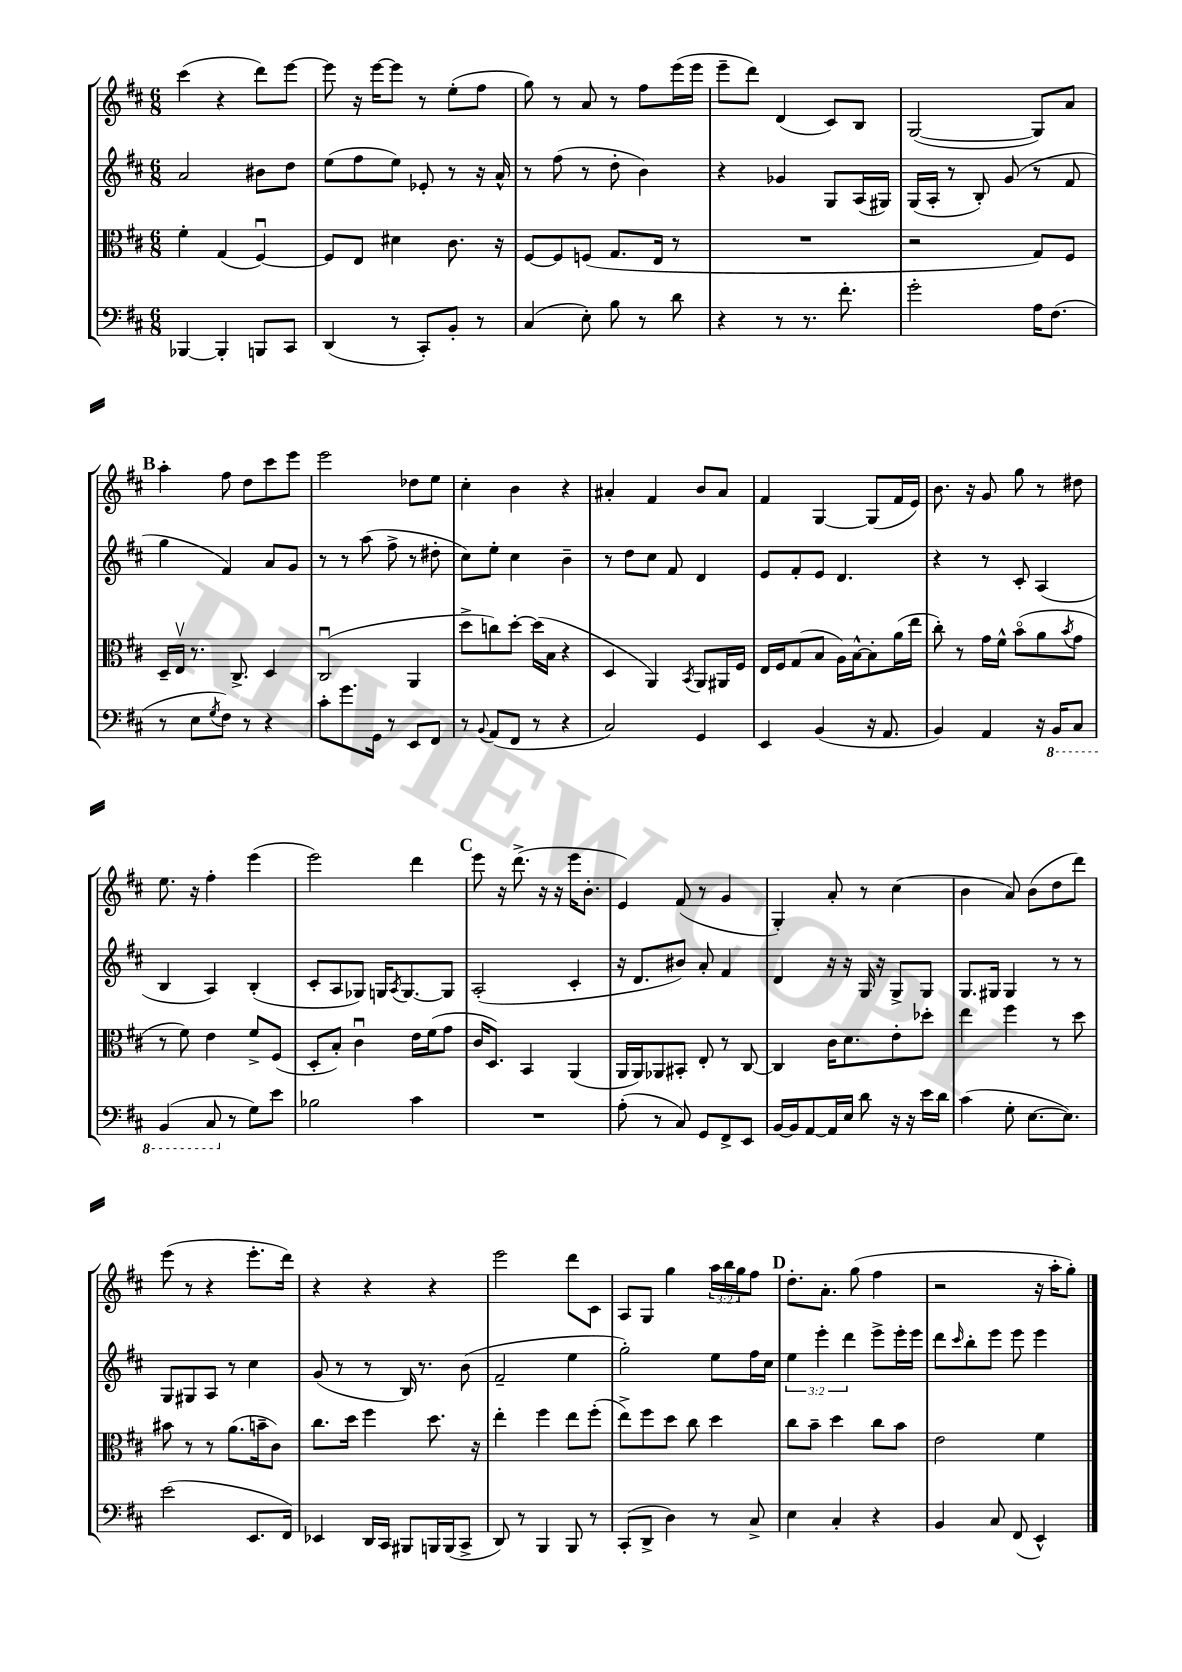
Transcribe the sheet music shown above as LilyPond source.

<<
\new StaffGroup <<
\new Staff = "s0" {
    \clef treble \key d \major \numericTimeSignature \time 6/8 \override Staff.TupletNumber.text = #tuplet-number::calc-fraction-text
    cis'''4( r4 d'''8) e'''8~ |
    e'''8 r16 e'''16~ e'''8 r8 e''8-.( fis''8 |
    g''8) r8 a'8 r8 fis''8 e'''16( e'''16 |
    e'''8-- d'''8) d'4( cis'8) b8 |
    g2~( g8) a'8 |
    \mark \markup { \bold "B" } a''4-. fis''8 d''8 cis'''8 e'''8 |
    e'''2 des''8 e''8 |
    cis''4-. b'4 r4 |
    ais'4-. fis'4 b'8 ais'8 |
    fis'4 g4~ g8( fis'16 e'16) |
    b'8. r16 g'8 g''8 r8 dis''8 |
    e''8. r16 fis''4-. e'''4( |
    e'''2) d'''4 |
    \mark \markup { \bold "C" } e'''8 r16 d'''8.->( r16 r16 e'''16 b'8.-. |
    e'4) fis'8( r8 g'4 |
    g4-.) a'8-. r8 cis''4( |
    b'4 a'8) b'8( d''8 d'''8) |
    e'''8( r8 r4 e'''8.-. d'''16) |
    r4 r4 r4 |
    e'''2 d'''8 cis'8 |
    a8 g8 g''4 \tuplet 3/2 { a''16 b''16 g''16 } fis''8 |
    \mark \markup { \bold "D" } d''8.-. a'8.-. g''8( fis''4 |
    r2 r16 a''16-. g''8-.) \bar "|." |
}
\new Staff = "s1" {
    \clef treble \key d \major \numericTimeSignature \time 6/8 \override Staff.TupletNumber.text = #tuplet-number::calc-fraction-text
    a'2 bis'8 d''8 |
    e''8( fis''8 e''8) ees'8-. r8 r16 a'16-^ |
    r8 fis''8( r8 d''8-. b'4) |
    r4 ges'4 g8 a16( gis16) |
    g16( a16-. r8 b8-.) g'8( r8 fis'8 |
    \mark \markup { \bold "B" } g''4 fis'4) a'8 g'8 |
    r8 r8 a''8( fis''8-> r8 dis''8-. |
    cis''8) e''8-. cis''4 b'4-- |
    r8 d''8 cis''8 fis'8 d'4 |
    e'8 fis'8-. e'8 d'4. |
    r4 r8 cis'8-. a4( |
    b4 a4) b4-.( |
    cis'8-. a8 ges8) g16 \acciaccatura { a8 } g8.~ g8 |
    \mark \markup { \bold "C" } a2-.( cis'4-. |
    r16 d'8. bis'8) a'8-. fis'4 |
    d'4 r16 r16 g16 r16 g8-> g8 |
    g8. gis16 gis4 r8 r8 |
    g8 gis8 a8 r8 cis''4 |
    g'8( r8 r8 b16) r8. b'8( |
    fis'2-- e''4 |
    g''2-.) e''8 fis''16 cis''16 |
    \mark \markup { \bold "D" } \tuplet 3/2 { e''4 e'''4-. d'''4 } e'''8-> e'''16-. e'''16 |
    d'''8 \grace { cis'''16 } b''8-. e'''8 e'''8 e'''4 \bar "|." |
}
\new Staff = "s2" {
    \clef alto \key d \major \numericTimeSignature \time 6/8
    fis'4-. g4( fis4~\downbow) |
    fis8 e8 dis'4 cis'8. r16 |
    fis8~ fis8 f8( g8. e16 r8 |
    R2. |
    r2 g8) fis8 |
    \mark \markup { \bold "B" } d16-- e16\upbow r8. cis8.-> d4 |
    cis2\downbow( a,4 |
    d''8-> c''8) d''8~-. d''16( b16 r4 |
    d4 a,4) \acciaccatura { b,8 } a,8 ais,16 fis16 |
    e16 fis16 g8( b8 a16) b16~-^ b8-. a'16( e''16 |
    cis''8-.) r8 g'16 fis'16-^ b'8\flageolet( a'8 \acciaccatura { b'8 } g'8 |
    r8 fis'8) e'4 fis'8-> fis8( |
    d8-. b8-.) cis'4\downbow e'16 fis'16( g'8 |
    \mark \markup { \bold "C" } cis'16 d8.) b,4 a,4( |
    a,16 a,16) aes,8 bis,8-. e8-. r8 cis8~ |
    cis4 cis'16 d'8. e'8-. des''8-. |
    e''4 fis''4 r8 d''8 |
    bis'8 r8 r8 a'8.( b'16-- cis'8) |
    cis''8. d''16 fis''4 d''8. r16 |
    e''4-. fis''4 e''8 fis''8-.( |
    e''8->) fis''8 d''8 cis''8 d''4 |
    \mark \markup { \bold "D" } cis''8 b'8-- d''4 cis''8 b'8 |
    e'2 fis'4 \bar "|." |
}
\new Staff = "s3" {
    \clef bass \key d \major \numericTimeSignature \time 6/8
    bes,,4~ bes,,4-. b,,8 cis,8 |
    d,4( r8 cis,8-.) b,8-. r8 |
    cis4( e8-.) b8 r8 d'8 |
    r4 r8 r8. fis'8.-. |
    g'2-. a16 fis8.( |
    \mark \markup { \bold "B" } r8 e8 \acciaccatura { g8 } fis8) r8 r4 |
    cis'8-. g'8. g,16 r8 e,8 fis,8 |
    r8 \appoggiatura { b,8 } a,8( fis,8 r8 r4 |
    cis2) g,4 |
    e,4 b,4( r16 a,8. |
    b,4) a,4 r16 \ottava #-1 b,,16 cis,8 |
    b,,4( cis,8 \ottava #0 r8 g8) e'8 |
    bes2 cis'4 |
    \mark \markup { \bold "C" } R2. |
    a8-.( r8 cis8) g,8 fis,8-> e,8 |
    b,16~ b,16 a,8~ a,16 e16 d'8 r16 r16 e'16 d'16 |
    cis'4( g8-. e8.~ e8.) |
    e'2( e,8. fis,16) |
    ees,4 d,16 cis,16 bis,,8 b,,16 b,,16( cis,8-> |
    d,8) r8 b,,4 b,,8 r8 |
    cis,8-.( d,8-> d4) r8 cis8-> |
    \mark \markup { \bold "D" } e4 cis4-. r4 |
    b,4 cis8 fis,8( e,4-^) \bar "|." |
}
>>
>>
\layout { \context { \Score \remove "Bar_number_engraver" } }
